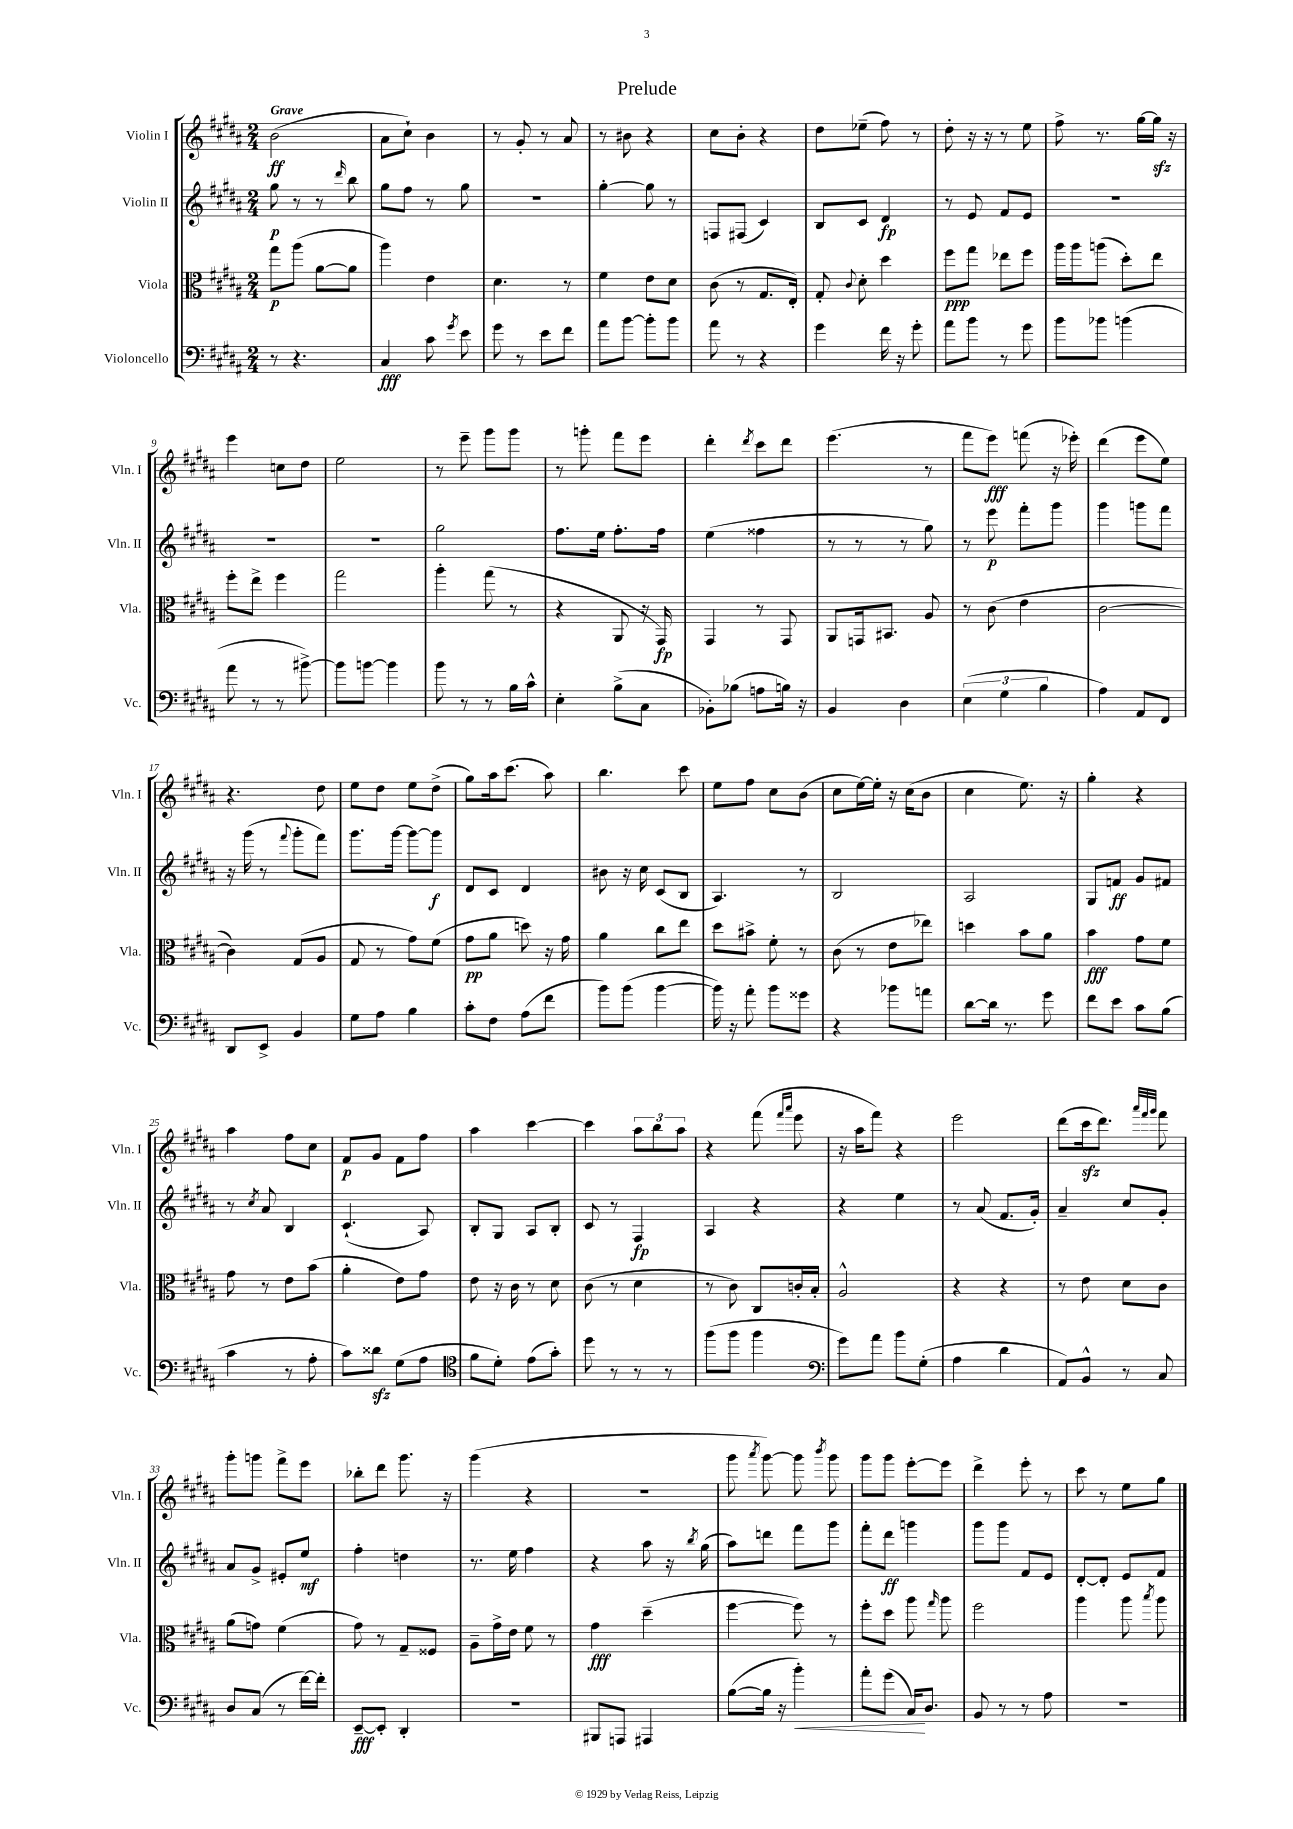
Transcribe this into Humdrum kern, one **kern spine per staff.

**kern	**kern	**kern	**kern
*staff4	*staff3	*staff2	*staff1
*clefF4	*clefC3	*clefG2	*clefG2
*k[f#c#g#d#a#]	*k[f#c#g#d#a#]	*k[f#c#g#d#a#]	*k[f#c#g#d#a#]
*M2/4	*M2/4	*M2/4	*M2/4
8r	8gg#	8gg#	(2b
4.r	(8aa#	8r	.
.	[8a#	8r	.
.	.	16qqddd#	.
.	8a#]	8bb	.
=	=	=	=
4C#	4aa#)	8gg#	8a#
.	.	8ff#	8cc#`)
8c#	4e	8r	4b
8qg#	.	.	.
8e	.	8gg#	.
=	=	=	=
8g#	4.d#	2r	8r
8r	.	.	8g#'
8e	.	.	8r
8f#	8r	.	8a#
=	=	=	=
8a#	4f#	[4gg#'	8r
[8b	.	.	8b#
8b']	8e	8gg#]	4r
8b	8d#	8r	.
=	=	=	=
8a#	(8c#	8F	8cc#
8r	8r	(8F#	8b'
4r	8.G#	4c#)	4r
.	16E')	.	.
=	=	=	=
4g#	8G#'	8B	8dd#
.	8qqc#	.	.
.	8d#'	8c#	(8ee-~
16f#	4dd#	4d#	8ff#)
16r	.	.	.
8g#'	.	.	8r
=	=	=	=
8a#	8ff#	8r	8dd#'
8b	8gg#	8e	16r
.	.	.	16r
8r	8ee-	8f#	8r
8g#	8ff#	8e	8ee
=	=	=	=
8b	16aa#	2r	8ff#^
.	16aa#	.	.
8b-	(8aa	.	8.r
(4b	8dd#')	.	.
.	.	.	[16gg#
.	8ee	.	16gg#]
.	.	.	16r
=	=	=	=
8a#	8ff#'	2r	4eee
8r	8ee^	.	.
8r	4ff#	.	8cc
[8b#^)	.	.	8dd#
=	=	=	=
8b#]	2gg#	2r	2ee
[8b	.	.	.
4b]	.	.	.
=	=	=	=
8b	4aa#'	2gg#	8r
8r	.	.	8eee~
8r	(8gg#	.	8ggg#
16B	8r	.	8ggg#
16c#^^	.	.	.
=	=	=	=
4E'	4r	8.ff#	8r
.	.	.	8ggg'
.	.	16ee	.
(8B^	8AA#	8.ff#'	8fff#
8C#	16r	.	8eee
.	16GG#)	16ff#	.
=	=	=	=
8BB-')	4GG#	(4ee	4ddd#'
(8B-	.	.	.
.	.	.	8qddd#
8A	8r	4ff##	8ccc#
16B)	8GG#	.	8ddd#
16r	.	.	.
=	=	=	=
4BB	8AA#	8r	(4.eee
.	16GG	8r	.
.	8.BB#	.	.
4D#	.	8r	.
.	8A#	8gg#)	8r
=	=	=	=
(6E	8r	8r	8fff#
.	(8c#	8eee	8eee)
6G#	.	.	.
.	4e	8fff#'	(8fff
6B	.	.	.
.	.	8ggg#	16r
.	.	.	16eee-')
=	=	=	=
4A#)	[2c#	4ggg#	(4ddd#
8AA#	.	8ggg	8eee
8FF#	.	8fff#	8ee)
=	=	=	=
8DD#	4c#])	16r	4.r
.	.	(16ggg#	.
8EE^	.	8r	.
.	.	8qqfff#	.
4BB	(8G#	8ggg#'	.
.	8A#	8fff#)	8dd#
=	=	=	=
8G#	8G#	8.ggg#	8ee
8A#	8r	.	8dd#
.	.	[16ggg#	.
4B	8g#)	8ggg#_	8ee
.	(8f#	8ggg#]	(8dd#^
=	=	=	=
8c#'	8g#	8d#	8gg#)
8F#	8a#	8c#	16aa#
.	.	.	(8.ccc#
(8A#	8dd)	4d#	.
8f#	16r	.	8aa#)
.	16g#	.	.
=	=	=	=
8b)	4a#	8b#	4.bb
(8b	.	16r	.
.	.	16cc#	.
[4b	8cc#	(8c#	.
.	8ee	8B	8ccc#
=	=	=	=
16b])	8dd#	4.A#)	8ee
16r	.	.	.
8a#'	8b#^	.	8ff#
8b	8f#'	.	8cc#
8g##	8r	8r	(8b
=	=	=	=
4r	(8c#	2B	8cc#
.	8r	.	[16ee)
.	.	.	16ee']
8b-	8e	.	16r
.	.	.	(16cc#
8a	8ee-)	.	8b
=	=	=	=
[8d#	4dd	2A#	4cc#
16d#]	.	.	.
8.r	.	.	.
.	8b	.	8.ee)
8g#	8a#	.	.
.	.	.	16r
=	=	=	=
8f#	4b	8G#	4gg#'
8e	.	8f	.
8c#	8g#	8g#	4r
(8B	8f#	8f#	.
=	=	=	=
4c#	8g#	8r	4aa#
.	.	8qcc#	.
.	8r	8a#	.
8r	8e	4B	8ff#
8A#'	(8b	.	8cc#
=	=	=	=
8c#)	4a#'	(4.c#`	8f#
8d##	.	.	8g#
(8G#	8e)	.	8f#
8A#	8g#	8A#)	8ff#
=	=	=	=
*clefC4	*	*	*
8f#	8e	8B'	4aa#
8d#')	16r	8G#	.
.	16c#	.	.
(8e	8r	8A#	[4ccc#
8g#')	8d#	8B'	.
=	=	=	=
8dd#	(8c#	8c#	4ccc#]
8r	8r	8r	.
8r	4d#	4F#	12aa#
.	.	.	12bb
8r	.	.	.
.	.	.	12aa#
=	=	=	=
(8ff#	8r	4A#	4r
8ff#	8c#)	.	.
4ff#	8C#	4r	(8fff#
.	.	.	16qqfff#
.	.	.	16qqaaa#
.	16c'	.	8eee
.	16B'	.	.
=	=	=	=
*clefF4	*	*	*
8g#)	2A#^^	4r	16r
.	.	.	16aa#
8a#	.	.	8fff#)
8b	.	4ee	4r
(8G#'	.	.	.
=	=	=	=
4A#	4r	8r	2eee
.	.	(8a#	.
4d#	4r	8.f#	.
.	.	16g#')	.
=	=	=	=
8AA#)	8r	4a#~	(8ddd#
8BB^^	8e	.	16ccc#
.	.	.	8.ddd#)
8r	8d#	8cc#	.
.	.	.	32qqaaa#
.	.	.	32qqfff#
.	.	.	32qqggg#
8C#	8c#	8g#'	8fff#
=	=	=	=
8D#	(8a#	8a#	8ggg#'
(8C#	8g)	8g#^	8ggg
8r	(4f#	8e#'	8fff#^
[16f#)	.	8ee	8eee
16f#']	.	.	.
=	=	=	=
[8EE~	8g#)	4ff#'	8bb-'
8EE']	8r	.	8ddd#
4DD#'	8G#~	4dd	8.ggg#
.	8F##	.	.
.	.	.	16r
=	=	=	=
2r	8A#~	8.r	(4ggg#
.	16g#^	.	.
.	16e	16ee	.
.	8f#	4ff#	4r
.	8r	.	.
=	=	=	=
8BBB#	4g#	4r	2r
8AAA	.	.	.
4AAA#	(4dd#~	8aa#	.
.	.	16r	.
.	.	8qbb	.
.	.	(16gg#	.
=	=	=	=
([8B	[4ff#	8aa#)	8ggg#
.	.	.	8qaaa#
16B]	.	8ddd	[8ggg#)
16r	.	.	.
4b')	8ff#])	8fff#	8ggg#]
.	.	.	8qbbb
.	8r	8ggg#	8ggg#
=	=	=	=
8a#'	8ff#'	8fff#'	8ggg#
(8g#	8dd#	8ddd#	8ggg#
16C#)	8aa#	4ggg	[8eee'
8.D#	.	.	.
.	16qqgg#	.	.
.	8aa#	.	8eee]
=	=	=	=
8BB	2ff#	8ggg#	4ddd#^
8r	.	8ggg#	.
8r	.	8f#	8eee'
8A#	.	8e	8r
=	=	=	=
2r	4aa#	[8d#'	8ccc#
.	.	8d#']	8r
.	8aa#	8e	8ee
.	8qbb	.	.
.	8aa#	8f#	8gg#
==	==	==	==
*-	*-	*-	*-
